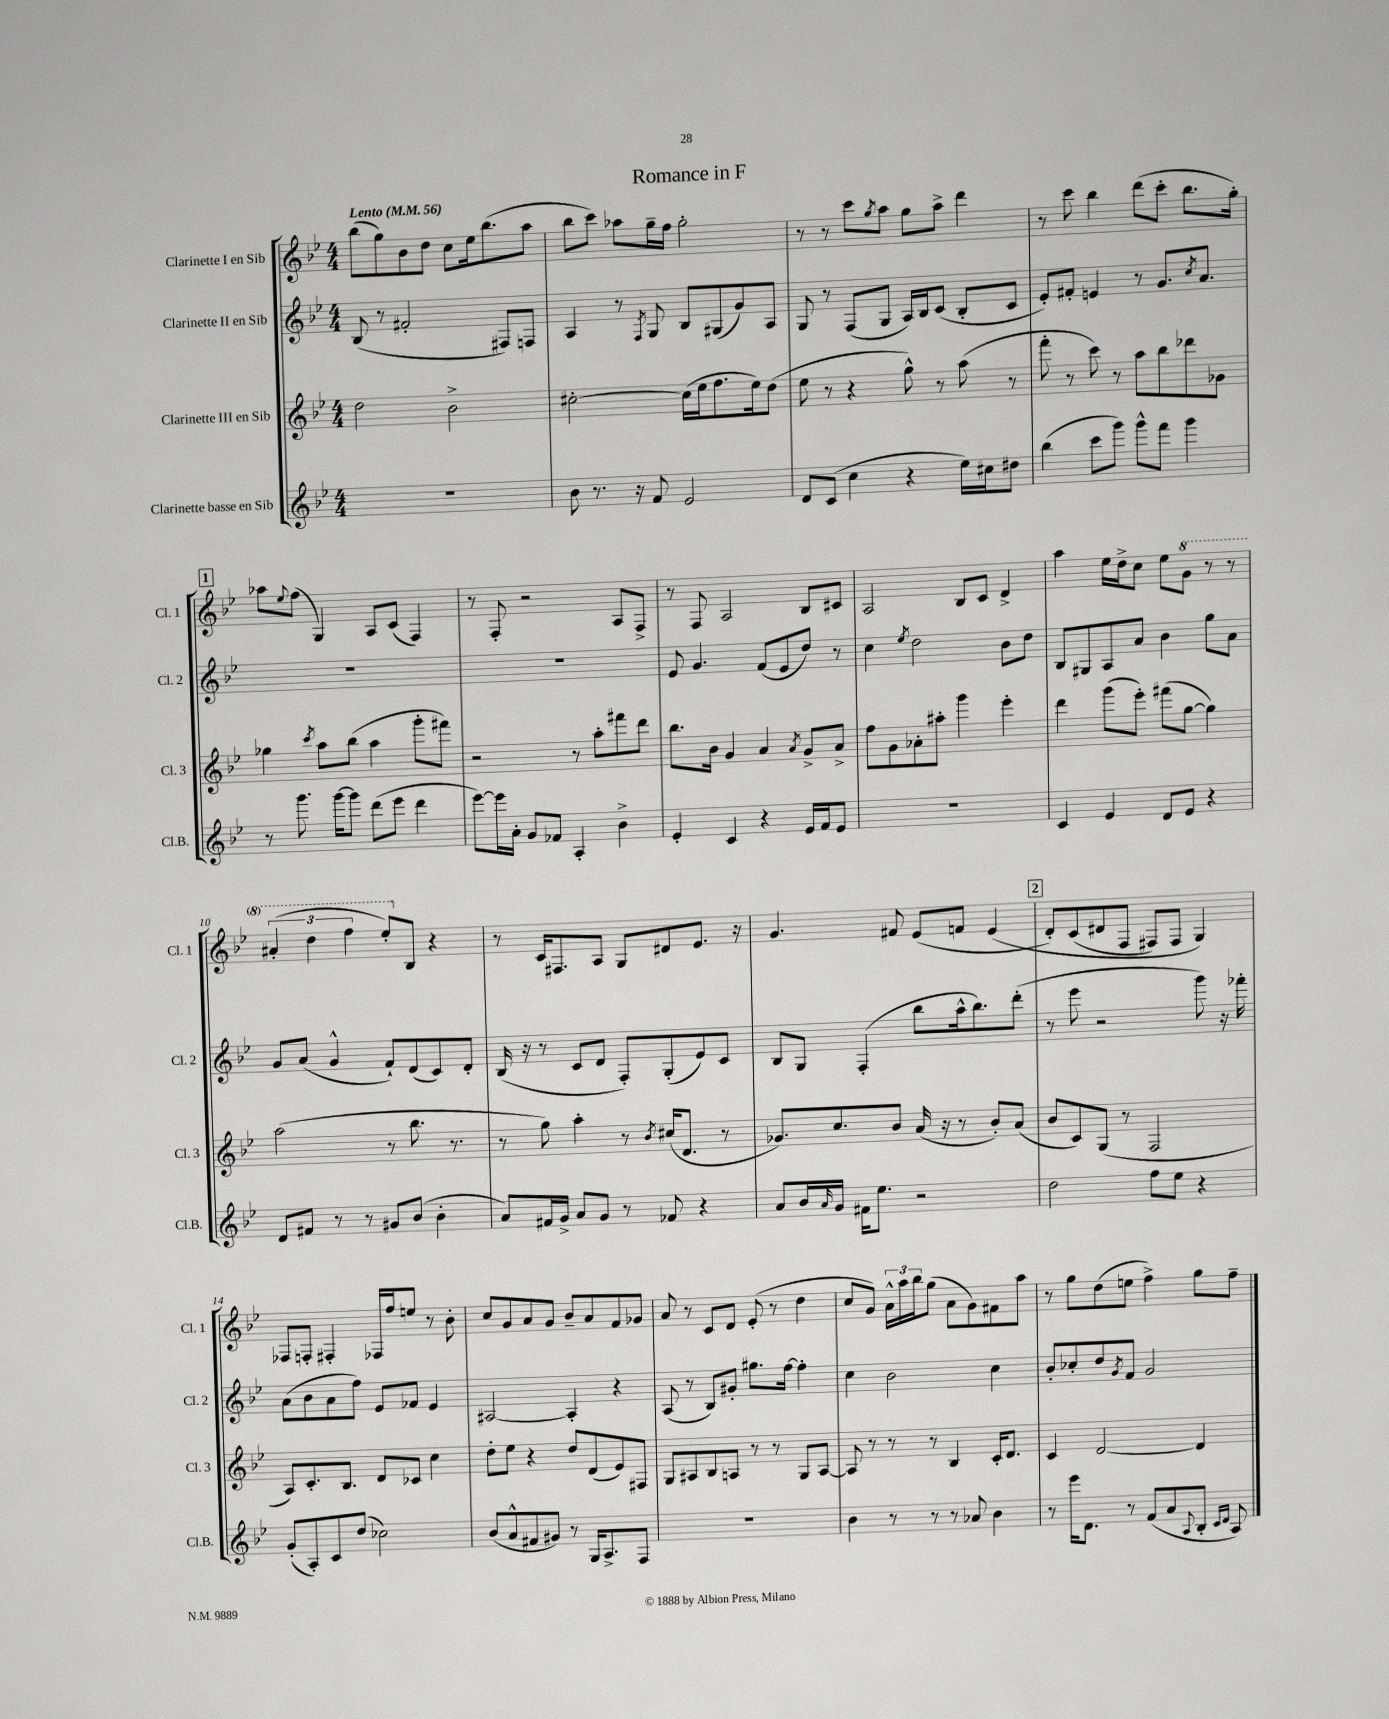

**kern	**kern	**kern	**kern
*staff4	*staff3	*staff2	*staff1
*clefG2	*clefG2	*clefG2	*clefG2
*k[b-e-]	*k[b-e-]	*k[b-e-]	*k[b-e-]
*M4/4	*M4/4	*M4/4	*M4/4
*MM56	*MM56	*MM56	*MM56
1r	2dd	(8B-	(8bb-
.	.	8r	8gg)
.	.	2f#'	8b-
.	.	.	8dd
.	2b-^	.	8cc
.	.	.	16ee-
.	.	.	(8.bb-
.	.	8F#)	.
.	.	8F	8aa
=	=	=	=
8b-	[2cc#'	4A	8bb-
8.r	.	.	8ccc)
.	.	8r	8aa-
16r	.	.	.
.	.	8qF	.
8f	.	8G	16gg~
.	.	.	16ff
2e-	(16cc#]	8B-	2gg'
.	16ee-	.	.
.	8.ff	(8G#	.
.	.	8g)	.
.	16ee-)	.	.
.	(8dd	8A	.
=	=	=	=
8d	8ee-	8G	8r
(8c	8r	8r	8r
4cc	4r	(8F	8ccc
.	.	.	8qgg
.	.	8G	8aa
4r	8gg^^)	16A)	8gg
.	.	16B-	.
.	8r	(8c	8aa^
16ee-)	(8aa	8B-'	4ddd
16cc#	.	.	.
8dd#	8r	8c	.
=	=	=	=
(4bb-	8fff'	8e-')	8r
.	8r	8f#'	8ccc
8ccc	8ccc)	4e	4bb-
8ggg)	8r	.	.
8ggg^^	8aa	8r	(8ddd
8fff	8bb-	8.g	8ccc'
4ggg	8ddd-	.	8.bb-
.	.	8qcc	.
.	.	8.a	.
.	8g-	.	.
.	.	.	16gg')
=	=	=	=
8r	4gg-	1r	8aa-
.	.	.	8qqee-
8.ggg	.	.	(8ff
.	8qccc	.	.
.	8aa	.	4G)
[16ggg	.	.	.
8ggg]	(8bb-	.	.
(8ddd	4aa	.	8A
8eee-	.	.	(8c
4ddd	8ggg'	.	4F)
.	8fff#)	.	.
=	=	=	=
[8eee-)	2r	1r	8r
16eee-]	.	.	8F'
16a'	.	.	.
8g	.	.	2r
8f-	.	.	.
4A'	8r	.	.
.	8aa'	.	.
4b-^	8fff#	.	8A
.	8ddd	.	8F^
=	=	=	=
4e-'	8.bb-	8e-	8r
.	.	4.g	8F
.	16b-	.	.
4c	4g	.	2A
4r	4a	(8f	.
.	.	8e-	.
.	8qa	.	.
16e-	8g^	8dd)	8B-
16f	.	.	.
8e-	8a^	8r	8c#
=	=	=	=
1r	8ff	4cc	2A
.	8g	.	.
.	.	8qee-	.
.	8a-'	2dd	.
.	8aa#'	.	.
.	4ggg	.	8B-
.	.	.	8c
.	4eee-'	8b-	4d^
.	.	8dd	.
=	=	=	=
4c	4ddd	8B-	4aa
.	.	8G#	.
4e-	(8ggg	8A	16ee-
.	.	.	16dd^
.	8eee-')	8a	8cc
8d	(8fff#	4b-	8ee-
8e-	[8gg	.	8gg
4r	4gg])	8gg	8r
.	.	8a	8r
=	=	=	=
8d	(2aa	8g	(6aa#'
8f#	.	(8a	.
.	.	.	6ddd
8r	.	4g^^	.
.	.	.	6fff
8r	.	.	.
8g#	8r	8f`)	8eee-')
(8b-	8.bb-	(8d	8B-
4b-'	.	8c)	4r
.	8.r	.	.
.	.	8d'	.
=	=	=	=
8a)	8r	(16B-	8r
.	.	16r	.
16f#	8gg)	8r	16c
16g^	.	.	8.F#
8a	4aa'	8c	.
8g	.	8d	8A
8r	8r	8F')	8G
.	8qb-	.	.
8f-	(16cc#	(8G'	8d#
.	8.d	.	.
4r	.	8e-)	8.e-
.	8r	8c	.
.	.	.	16r
=	=	=	=
8a	8.g-)	8B-	4.g
16b-	.	8G	.
16qqa	.	.	.
16g	8.cc	.	.
16f#	.	(4F'	.
8.ee-	.	.	.
.	8b-	.	8f#
2r	(16a	8bb-	(8e-
.	16r	.	.
.	8r	16aa^^	8f
.	.	8.bb-)	.
.	8b-')	.	&(4e-
.	(8a	(8ddd'	.
=	=	=	=
2dd	8b-	8r	8d')
.	8c)	8eee-	(8c
.	(8G	2r	8d#
.	8r	.	8F
8ff	2F	.	8F#)
8ee-	.	.	8F#
4r	.	8ggg)	4G&)
.	.	16r	.
.	.	16fff-'	.
=	=	=	=
(8g'	8A)	(8a	8F-
8A')	8.c'	8b-	8F'
8c	.	8a	4F#'
.	8.B-	.	.
(8dd	.	8ff)	.
2cc-)	8d	8e-	16F-
.	.	.	16ff
.	8c-	8f-	8ee
.	4cc	4e-	8r
.	.	.	8b-'
=	=	=	=
(8b-	8dd'	[2A#	8cc
8a^^	8ee-	.	8g
8f#	4r	.	8a
8g#)	.	.	8g
8r	8dd	4A#']	8b-~
16G	(8d	.	8a
8.A^	.	.	.
.	8e-)	4r	8f
8F	8F#	.	8g-
=	=	=	=
1r	8G	(8A	8a
.	8A#	8r	8r
.	8B-	8B-)	8c
.	8A	8g#'	8d
.	8r	8.gg#	(8e-'
.	8r	.	8r
.	.	[16ff	.
.	8G	4ff']	4dd
.	[8A	.	.
=	=	=	=
4b-	8A]	4cc	8cc
.	8r	.	8g)
8r	8r	2b-	24a^^
.	.	.	24aa
.	.	.	24bb-
8r	8r	.	(8gg
8r	4B-	.	8a
8a-	.	.	8g)
4b-	16c'	4cc	8f#
.	8.d	.	.
.	.	.	8aa
=	=	=	=
8r	4c	8b-'	8r
16eee-	.	8cc-'	8gg
8.d	.	.	.
.	[2d	8dd	(8dd
.	.	8qg	.
8r	.	8f	8ee
(8f	.	2g	4ff^)
8a	.	.	.
8qqA	.	.	.
8B-'	4d]	.	8gg
16qqc	.	.	.
16qqd	.	.	.
8A)	.	.	8ff~
==	==	==	==
*-	*-	*-	*-
